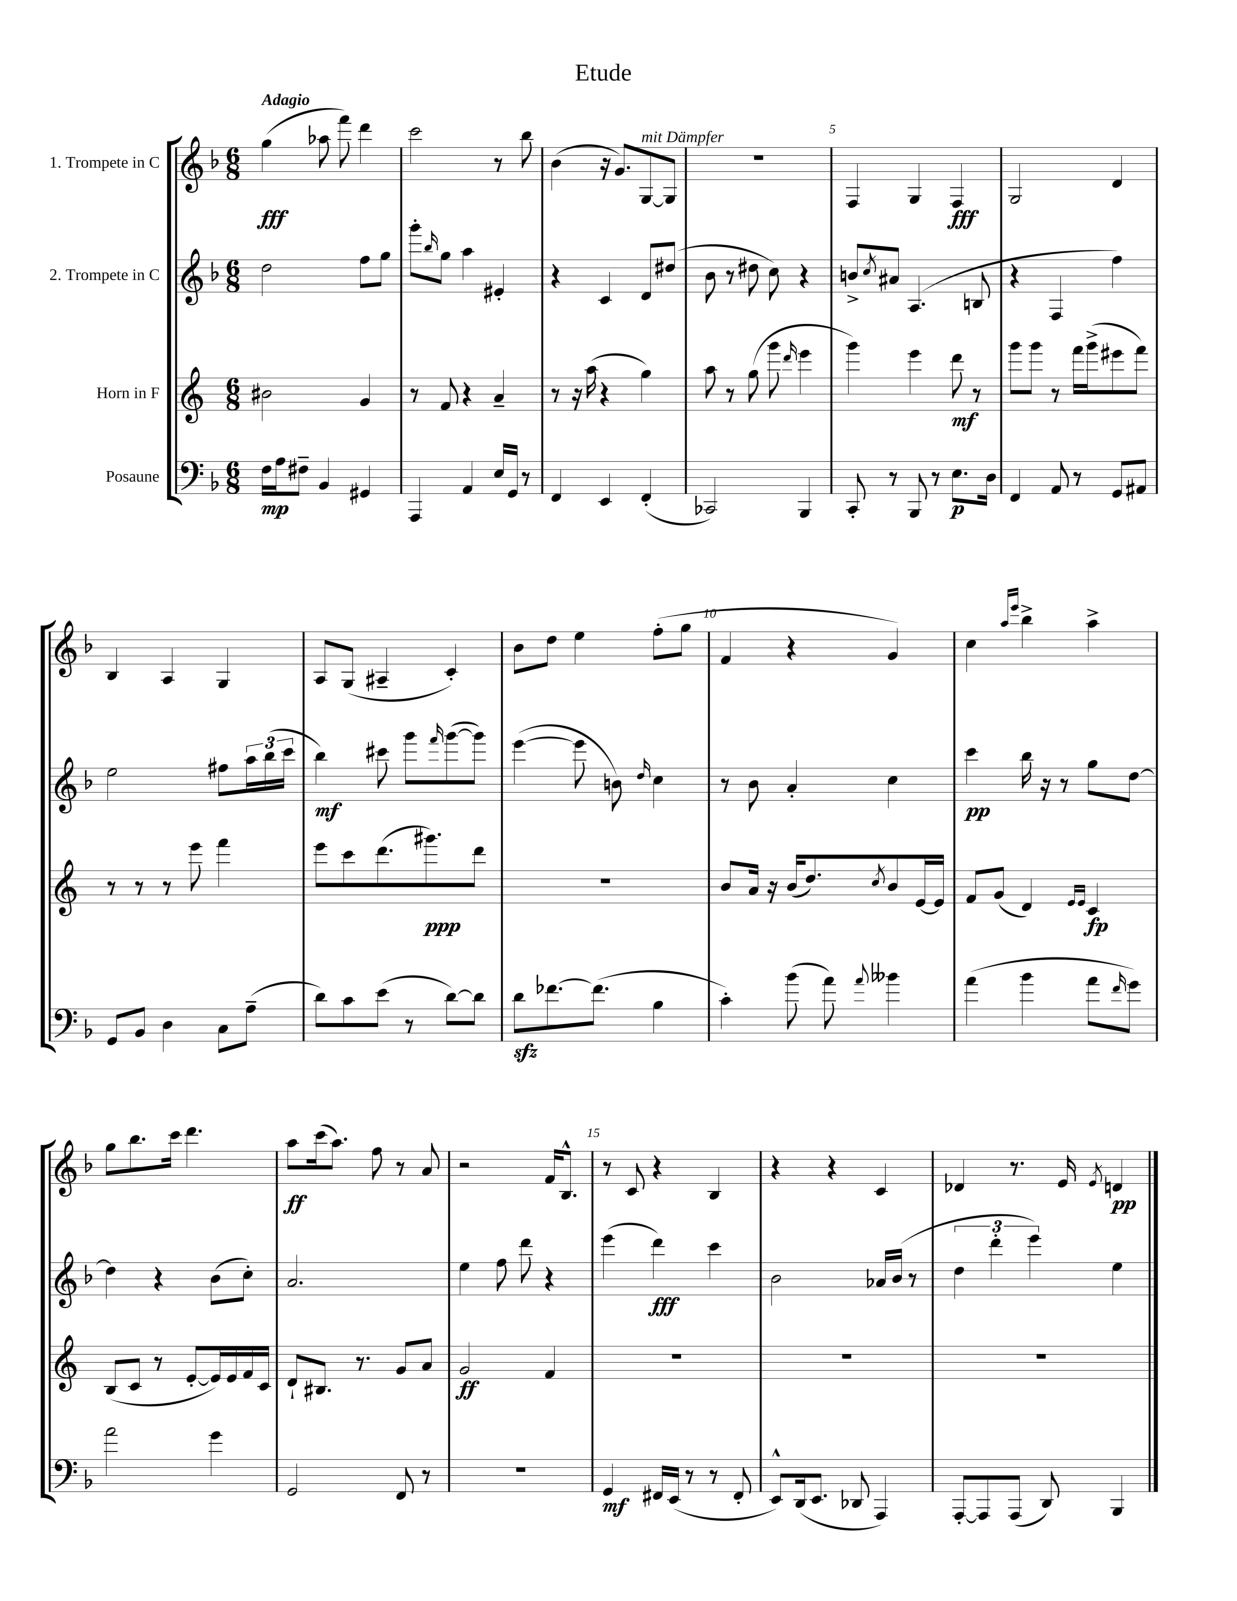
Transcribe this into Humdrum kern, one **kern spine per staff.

**kern	**kern	**kern	**kern
*staff4	*staff3	*staff2	*staff1
*clefF4	*clefG2	*clefG2	*clefG2
*k[b-]	*k[]	*k[b-]	*k[b-]
*M6/8	*M6/8	*M6/8	*M6/8
16F	2b#	2dd	(4gg
16A	.	.	.
8F#~	.	.	.
4BB-	.	.	8aa-
.	.	.	8fff)
4GG#	4g	8ff	4ddd
.	.	8gg	.
=	=	=	=
4AAA	8r	8ggg'	2ccc
.	.	16qqbb-	.
.	8f	8gg	.
4AA	4r	4aa	.
16E	4a~	4e#'	8r
16GG	.	.	.
8r	.	.	8bb-
=	=	=	=
4FF	8r	4r	(4b-
.	16r	.	.
.	(16aa	.	.
4EE	4r	4c	16r
.	.	.	8.g)
(4FF'	4gg)	8d	[8G
.	.	(8dd#	8G]
=	=	=	=
2CC-)	8aa	8b-	2.r
.	8r	8r	.
.	(8gg	8dd#	.
.	8ggg	8cc)	.
.	16qqddd	.	.
4BBB-	4eee	4r	.
=	=	=	=
8CC'	4ggg)	8b^	4F
.	.	8qcc	.
8r	.	8a#	.
8BBB-	4eee	(4.A	4G
8r	.	.	.
8.E	8ddd	.	4F
.	8r	8B	.
16D	.	.	.
=	=	=	=
4FF	8ggg	4r	2G
.	8ggg	.	.
8AA	8r	4F	.
8r	16fff	.	.
.	(16ggg^	.	.
8GG	8eee#	4ff)	4d
8AA#	8fff)	.	.
=	=	=	=
8GG	8r	2ee	4B-
8BB-	8r	.	.
4D	8r	.	4A
.	8eee	.	.
8C	4fff	8ff#	4G
(8A~	.	24aa	.
.	.	(24bb-	.
.	.	24ccc	.
=	=	=	=
8d)	8eee	4bb-)	8A
8c	8ccc	.	(8G
(8e	(8.ddd	8ccc#	4A#~
8r	.	8ggg	.
.	8.ggg#)	.	.
.	.	16qqfff	.
[8d)	.	([8ggg	4c')
8d]	8ddd	8ggg])	.
=	=	=	=
8d	2.r	([4eee	8b-
[8.f-	.	.	8dd
.	.	8eee]	4ee
(8.f-]	.	.	.
.	.	8b)	.
.	.	16qqdd	.
4B-	.	4cc	(8ff'
.	.	.	8gg
=	=	=	=
4c')	8b	8r	4f
.	16a	8b-	.
.	16r	.	.
(8b-	(16b	4a'	4r
.	8.dd)	.	.
8a)	.	.	.
8qqa	8qcc	.	.
4b--	8b	4cc	4g)
.	[16e	.	.
.	16e]	.	.
=	=	=	=
(4a	8f	4ccc	4cc
.	(8g	.	.
.	.	.	16qqaa
.	.	.	16qqeee
4b-	4d)	16bb-	4bb-^
.	.	16r	.
.	.	8r	.
.	16qqe	.	.
.	16qqe	.	.
8a	4c	8gg	4aa^
16qqf	.	.	.
8g)	.	[8dd	.
=	=	=	=
2a	(8B	4dd]	8gg
.	8c	.	8.bb-
.	8r	4r	.
.	.	.	16ccc
.	[8e'	.	4.ddd
4g	16e])	(8b-	.
.	16e	.	.
.	16f	8cc')	.
.	16c	.	.
=	=	=	=
2GG	8d`	2.a	8aa
.	8.B#	.	(16ccc
.	.	.	8.aa)
.	8.r	.	.
.	.	.	8ff
8FF	8g	.	8r
8r	8a	.	8a
=	=	=	=
2.r	2g	4ee	2r
.	.	8ff	.
.	.	8ddd	.
.	4f	4r	16f
.	.	.	8.B-^^
=	=	=	=
4GG	2.r	(4eee	8r
.	.	.	8c
16FF#	.	4ddd)	4r
(16EE	.	.	.
8r	.	.	.
8r	.	4ccc	4B-
8FF#'	.	.	.
=	=	=	=
8EE^^)	2.r	2b-	4r
(16DD	.	.	.
8.EE	.	.	.
.	.	.	4r
8DD-	.	.	.
4AAA)	.	16a-	4c
.	.	(16b-	.
.	.	8r	.
=	=	=	=
[8AAA'	2.r	6dd	4d-
8AAA]	.	.	.
.	.	6ddd'	.
(8AAA	.	.	8.r
.	.	6eee)	.
8DD)	.	.	.
.	.	.	16e
.	.	.	8qe
4BBB-	.	4ee	4d
==	==	==	==
*-	*-	*-	*-
